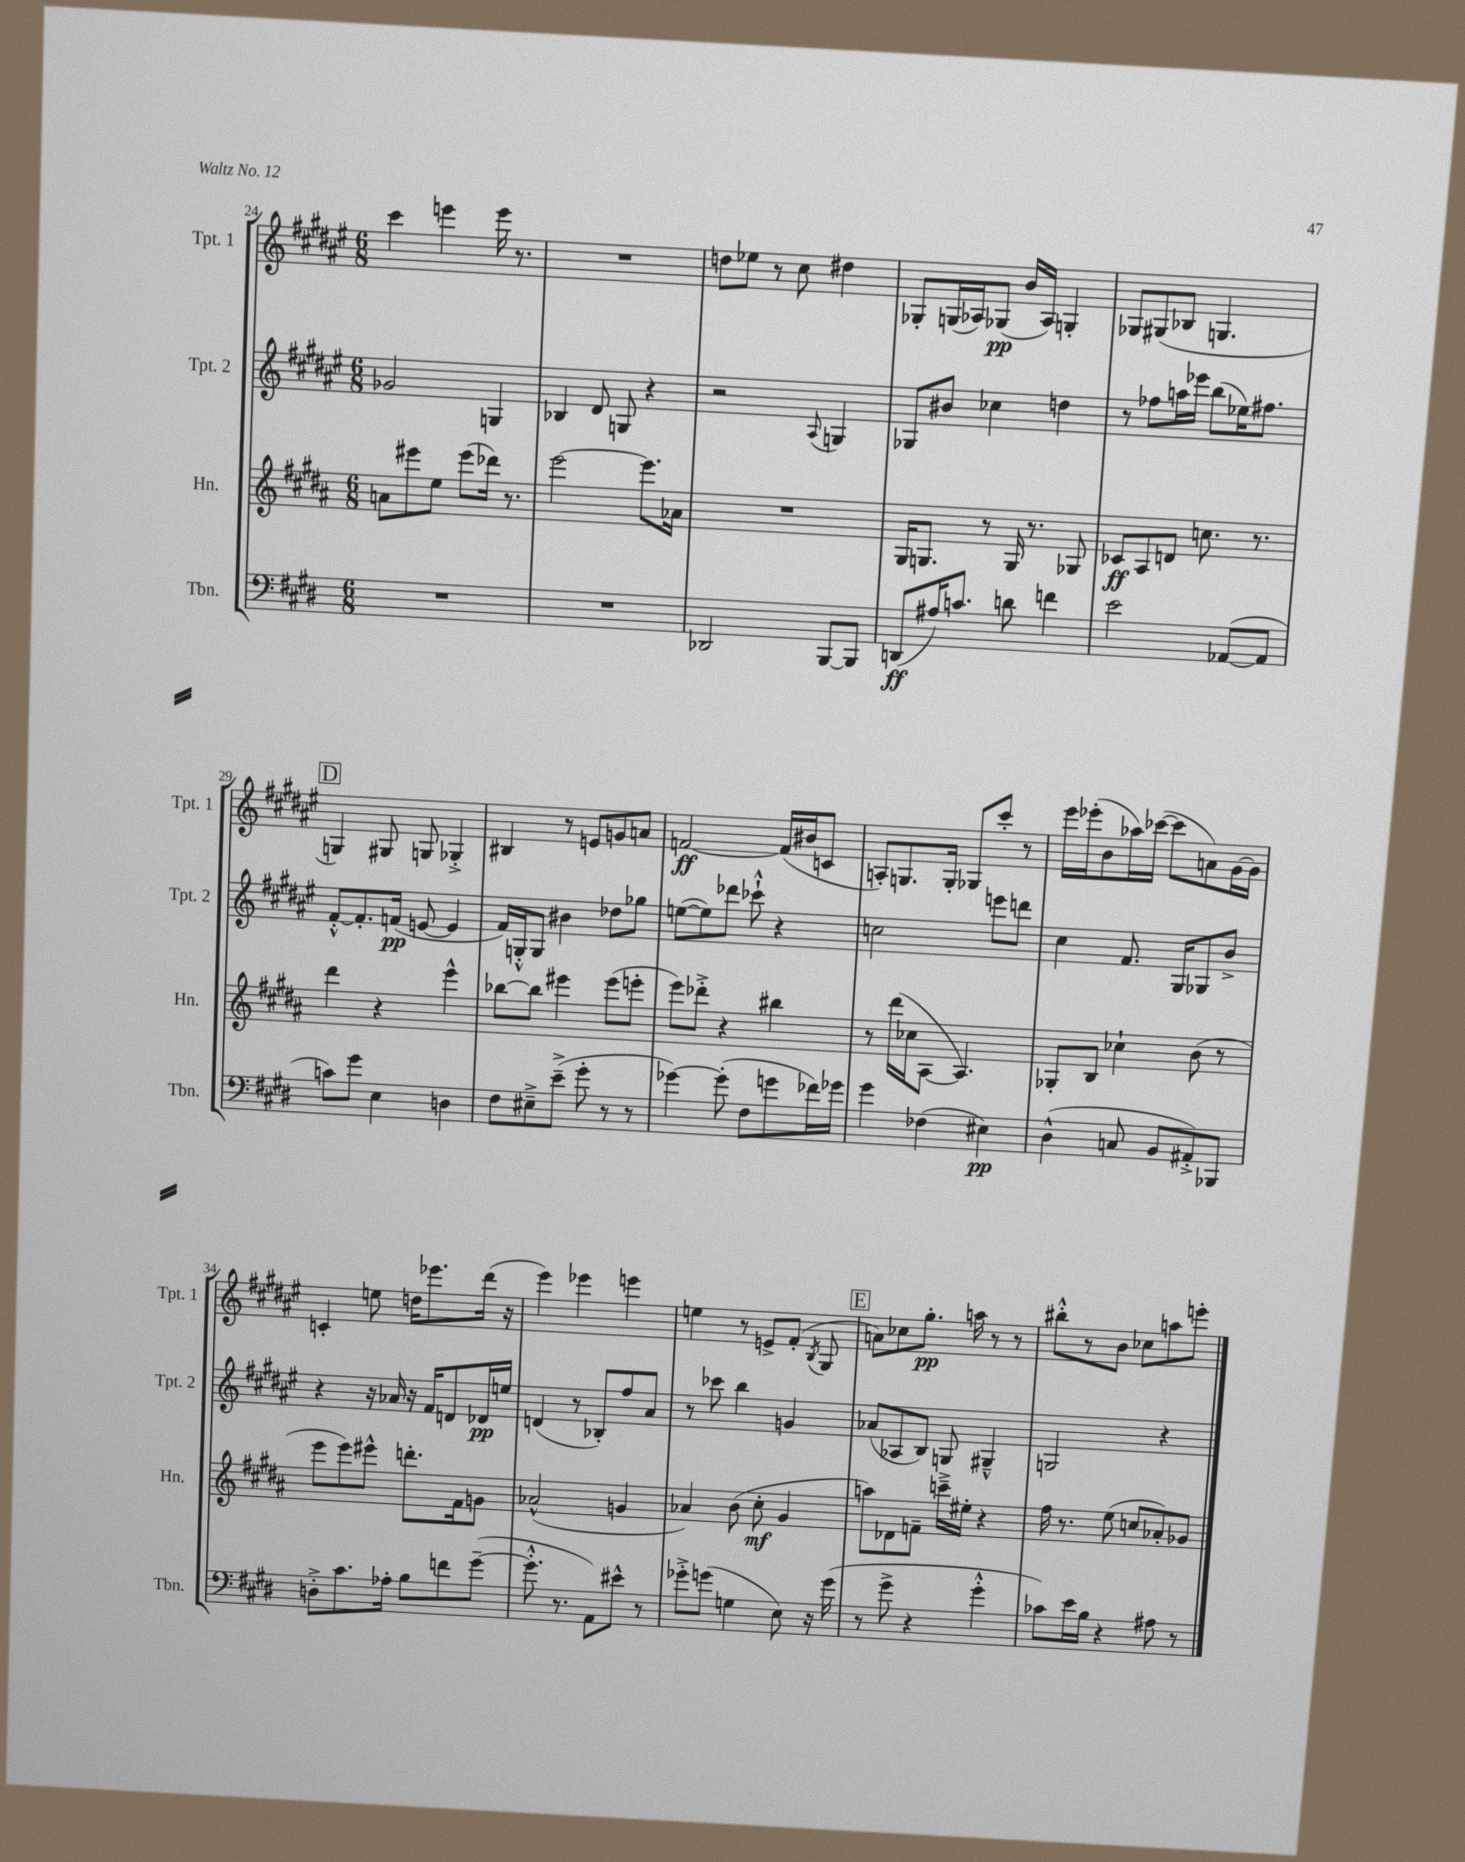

**kern	**dynam	**kern	**dynam	**kern	**dynam	**kern	**dynam
*part4	*part4	*part3	*part3	*part2	*part2	*part1	*part1
*staff4	*staff4	*staff3	*staff3	*staff2	*staff2	*staff1	*staff1
*I"Tbn.	*	*I"Hn.	*	*I"Tpt. 2	*	*I"Tpt. 1	*
*I'Tbn.	*	*I'Hn.	*	*I'Tpt. 2	*	*I'Tpt. 1	*
*clefF4	*	*clefG2	*	*clefG2	*	*clefG2	*
*k[f#c#g#d#]	*	*k[f#c#g#d#a#]	*	*k[f#c#g#d#a#e#]	*	*k[f#c#g#d#a#e#]	*
*M6/8	*	*M6/8	*	*M6/8	*	*M6/8	*
=24	=24	=24	=24	=24	=24	=24	=24
2.r	.	8an\L	.	2g-X/	.	4ccc#\	.
.	.	8eee#X\	.	.	.	.	.
.	.	8ee\J	.	.	.	4eeen\	.
.	.	(8eee#\L	.	.	.	.	.
.	.	16ddd-X\Jk)	.	4Gn/	.	16eee\	.
.	.	8.r	.	.	.	8.r	.
=25	=25	=25	=25	=25	=25	=25	=25
2.r	.	[2eee\	.	4B-X/	.	2.r	.
.	.	.	.	8d#/	.	.	.
.	.	.	.	8Gn/	.	.	.
.	.	8.eee\L]	.	4r	.	.	.
.	.	16a-X\Jk	.	.	.	.	.
=26	=26	=26	=26	=26	=26	=26	=26
2DD-X/	.	2.r	.	2r	.	8ddn\L	.
.	.	.	.	.	.	8ee-X\J	.
.	.	.	.	.	.	8r	.
.	.	.	.	.	.	8cc#\	.
.	.	.	.	8qqA#/	.	.	.
[8BBB/L	.	.	.	4Gn/	.	4dd#X\	.
8BBB/J]	.	.	.	.	.	.	.
=27	=27	=27	=27	=27	=27	=27	=27
(8DDn/L	ff	16G#/KL	.	8G-X/L	.	8G-X'/L	.
.	.	8.Gn/J	.	.	.	.	.
16A#X/K)	.	.	.	8b#X/J	.	(16Gn/L	.
8.cn/J	.	.	.	.	.	16A-X/J)	.
.	.	8r	.	4cc-X\	.	(8G-X/J	pp
8dn\	.	16G/	.	.	.	16b/LL	.
.	.	8.r	.	.	.	16A-/JJ)	.
4fn\	.	.	.	4ddn\	.	4Gn'/	.
.	.	8G-X/	.	.	.	.	.
=28	=28	=28	=28	=28	=28	=28	=28
2e\	.	8c-X/L	ff	8r	.	8G-X/L	.
.	.	8A#/	.	8ff-X\L	.	(8G#X/	.
.	.	8dn/J	.	16aan\L	.	8B-X/J	.
.	.	.	.	16eee-X\JJ	.	.	.
.	.	8.ccn\	.	(8bb\L	.	4.Gn/	.
([8AA-X/L	.	.	.	16ee-X\K)	.	.	.
.	.	8.r	.	8.ff#X\J	.	.	.
8AA-/J]	.	.	.	.	.	.	.
!!LO:LB:g=z
!!LO:REH:place=s1:t=D
=29	=29	=29	=29	=29	=29	=29	=29
8cn\L)	.	4ddd#\	.	[8f#'^^/L	.	4Gn/)	.
8g#\J	.	.	.	8.f#'/]	.	.	.
4E\	.	4r	.	.	.	8G#X/	.
.	.	.	.	(16fn/Jk	pp	.	.
.	.	.	.	[8en/	.	8Gn/	.
4Dn\	.	4eee^^\	.	4e/]	.	4G-X'^/	.
=30	=30	=30	=30	=30	=30	=30	=30
8F#\L	.	[8bb-X\L	.	16f#/LL)	.	4B#X/	.
.	.	.	.	16Gn'^^/J	.	.	.
8E#X~^\	.	8bb-\J]	.	8G/J	.	.	.
(8e~^\J	.	4eee#X\	.	4b#X\	.	8r	.
8g#'\	.	.	.	.	.	8en/L	.
8r	.	(8eee#\L	.	8dd-X\L	.	8gn/	.
8r	.	8eeen'\J	.	8gg-X\J	.	8an/J	.
=31	=31	=31	=31	=31	=31	=31	=31
[4g-X\)	.	8eee\L)	.	([8een\L	.	[2fn/	ff
.	.	8ddd-X'^\J	.	8ee\])	.	.	.
(8g-'\]	.	4r	.	8ddd-X\J	.	.	.
8F#\L	.	.	.	8ccc-X`^^\	.	.	.
8gn\	.	4bb#X\	.	4r	.	(16f/LL]	.
.	.	.	.	.	.	16b#X/J	.
16f-X\L)	.	.	.	.	.	8cn/J	.
16g-X\JJ	.	.	.	.	.	.	.
=32	=32	=32	=32	=32	=32	=32	=32
4g#\	.	8r	.	2ccn\	.	8An'/L)	.
.	.	(16ddd#\LL	.	.	.	8.Gn/	.
.	.	16cc-X\J	.	.	.	.	.
(4F-X\	.	[8A#\J	.	.	.	.	.
.	.	.	.	.	.	16G'/Jk	.
.	.	4.A#/])	.	.	.	8G-X/L	.
4E#X\)	pp	.	.	8eeen\L	.	8ccc#'/J	.
.	.	.	.	8dddn\J	.	8r	.
=33	=33	=33	=33	=33	=33	=33	=33
(4D#^^\	.	8G-X'/L	.	4cc#\	.	16eee#\LL	.
.	.	.	.	.	.	(16eee-X'\J	.
.	.	8B/J	.	.	.	8b\	.
8Cn/	.	4cc-X`\	.	8.f#/	.	16aa-X\L)	.
.	.	.	.	.	.	([16ccc-X\JJ	.
8BB/L	.	.	.	.	.	8ccc-\L]	.
.	.	.	.	16G#/KL	.	.	.
8AA#X'^/)	.	(8b\	.	8G-X/	.	8an\)	.
8BBB-X/J	.	8r	.	8b^/J	.	[16g#\L	.
.	.	.	.	.	.	16g#\JJ]	.
!!LO:LB:g=z
=34	=34	=34	=34	=34	=34	=34	=34
8Dn'^\L	.	8eee\L	.	4r	.	4cn'/	.
8.c#\	.	8eee\)	.	.	.	.	.
.	.	8eee#X^^\J	.	16r	.	8een\	.
16A-X'\Jk	.	.	.	16a-X/	.	.	.
8B\L	.	8.dddn'\L	.	16r	.	16ddn\KL	.
.	.	.	.	16f#/KL	.	8.eee-X\	.
8fn\	.	.	.	8dn/	.	.	.
.	.	16f#\k	.	.	.	.	.
([8g#~\J	.	8gn\J	.	16d-X/L	pp	(16ddd#\Jk	.
.	.	.	.	16een/JJ	.	16r	.
=35	=35	=35	=35	=35	=35	=35	=35
8.g#'^^\]	.	(2a-X^^/	.	(4dn/	.	4eee#\)	.
8.r	.	.	.	.	.	.	.
.	.	.	.	8r	.	4eee-X\	.
8AA\L)	.	.	.	8B-X'/L)	.	.	.
8e#X^^\J	.	4gn/	.	8ff#/	.	4eeen\	.
8r	.	.	.	8a#/J	.	.	.
=36	=36	=36	=36	=36	=36	=36	=36
8g-X'^\L	.	4a-X/)	.	8r	.	4een\	.
(8gn\J	.	.	.	8ccc-X\	.	.	.
4Gn\	.	(8b\	.	4bb\	.	8r	.
.	.	8cc#'\	mf	.	.	8en^/L	.
8E\)	.	4g#/	.	4gn/	.	(8f#'/J	.
.	.	.	.	.	.	8qB/	.
16r	.	.	.	.	.	8G#/	.
(16g\	.	.	.	.	.	.	.
!!LO:REH:place=s1:t=E
=37	=37	=37	=37	=37	=37	=37	=37
8r	.	8aan\L)	.	(8a-X/L	.	8an\L)	.
8g#^\	.	8d-X\	.	8A-X/	.	8cc-X\	.
4r	.	8fn~\J	.	8B/J)	.	8.gg#'\J	pp
.	.	16cccn~^\LL	.	8Gn/	.	.	.
.	.	16ee#X'\JJ	.	.	.	16aan\	.
4g#'^^\	.	4r	.	4G#X~^^/	.	8r	.
.	.	.	.	.	.	8r	.
=38	=38	=38	=38	=38	=38	=38	=38
8c-X\L)	.	16ff#\	.	2Gn/	.	8bb#X'^^\L	.
.	.	8.r	.	.	.	.	.
16e\L	.	.	.	.	.	8r	.
16B\JJ	.	.	.	.	.	.	.
4r	.	(8ee\	.	.	.	8b\J	.
.	.	8ccn/L	.	.	.	8cc-X\L	.
8A#X\	.	8a-X'/)	.	4r	.	8aan\	.
8r	.	8g-X/J	.	.	.	8eeen'\J	.
==	==	==	==	==	==	==	==
*-	*-	*-	*-	*-	*-	*-	*-
